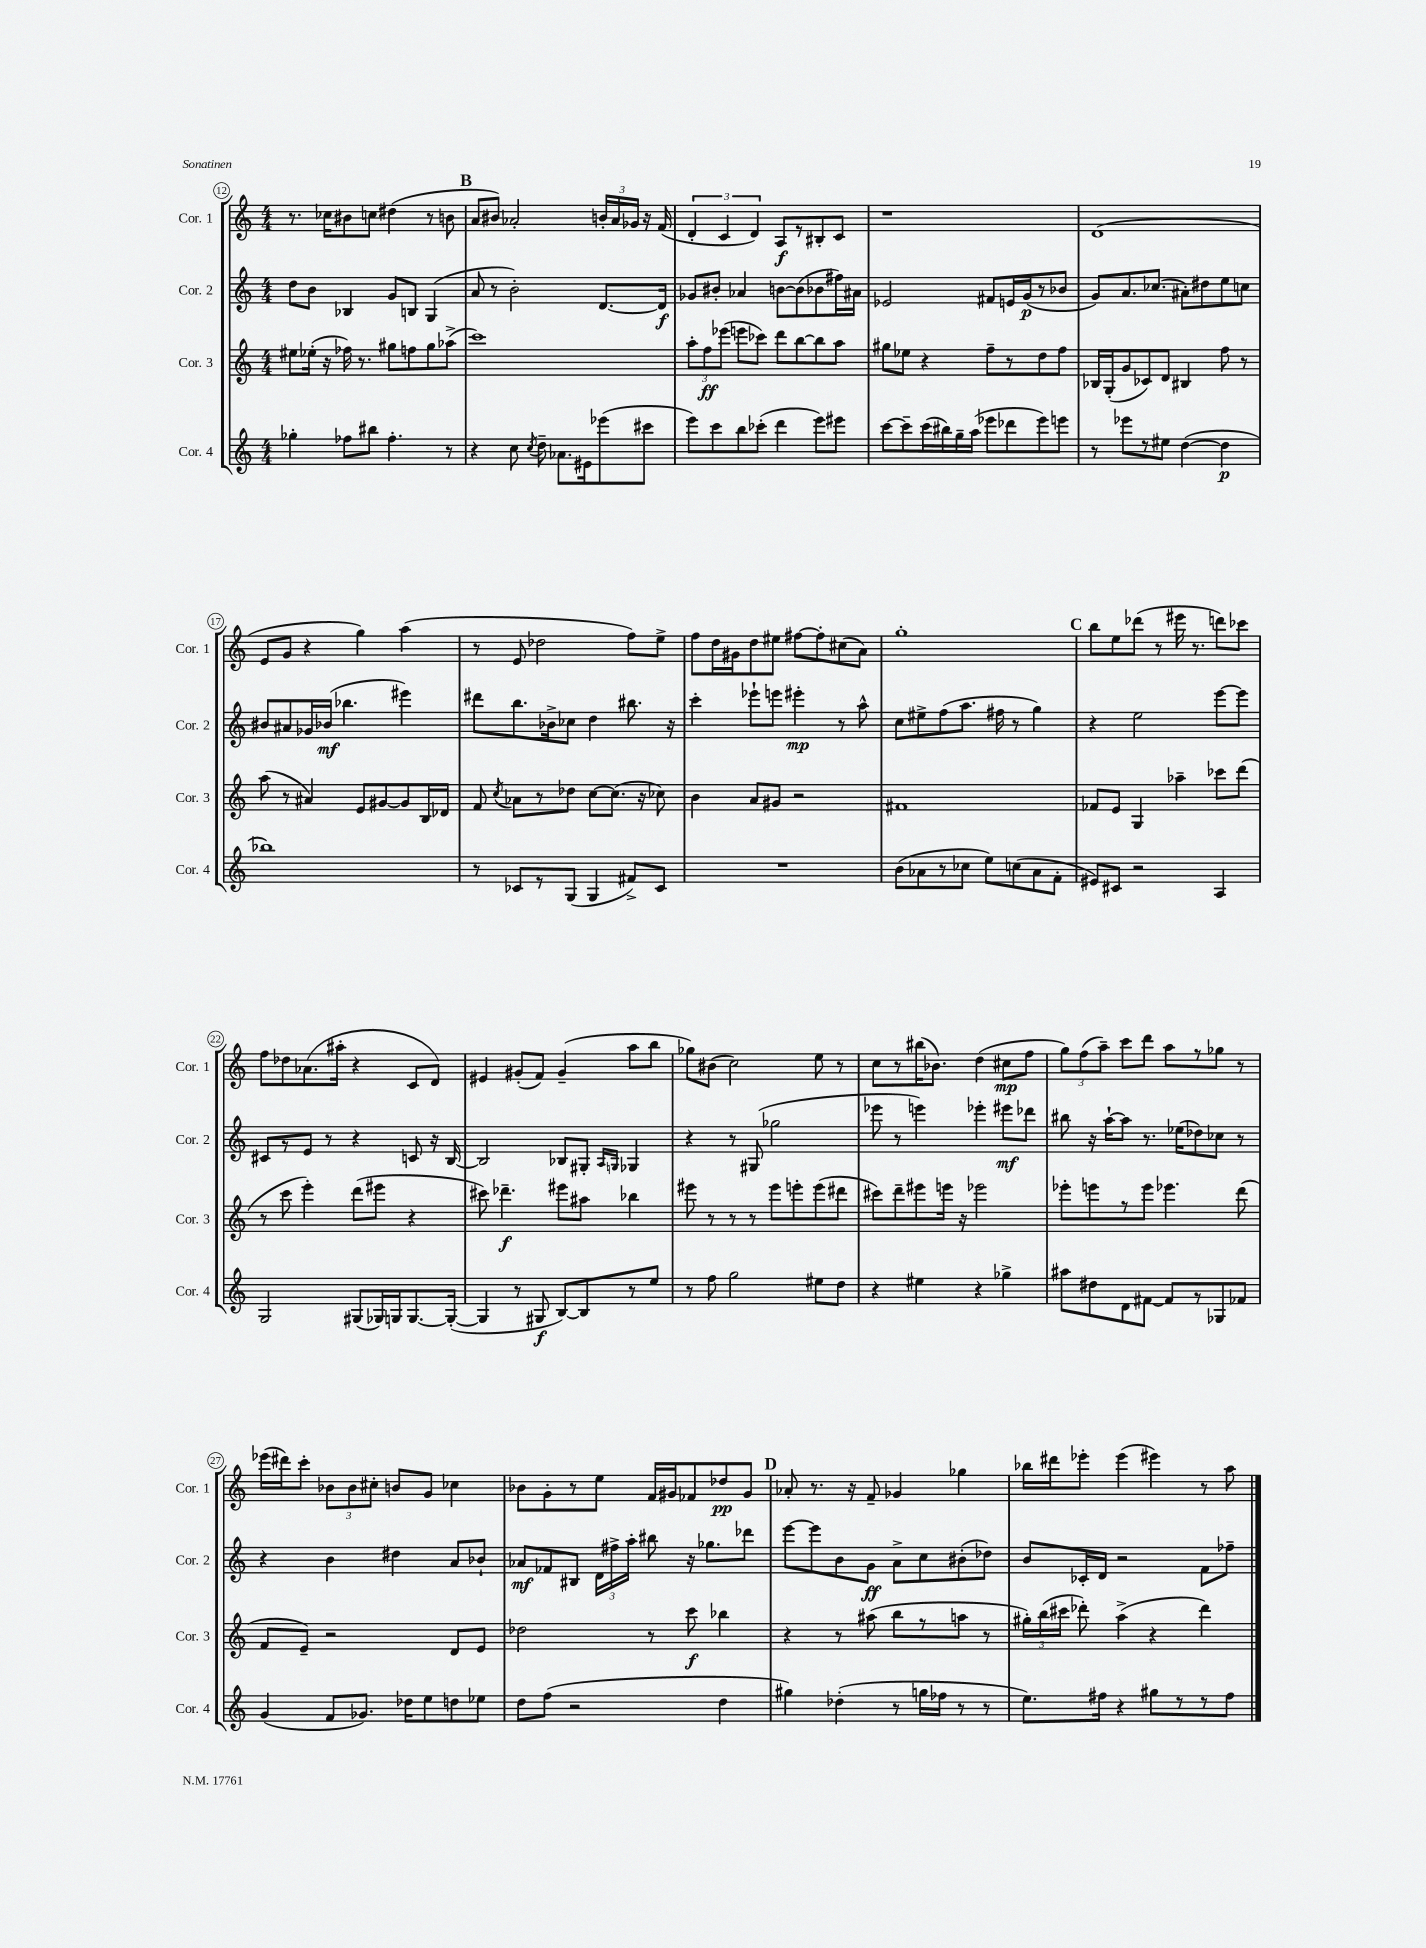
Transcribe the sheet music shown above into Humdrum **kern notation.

**kern	**dynam	**kern	**dynam	**kern	**dynam	**kern	**dynam
*part4	*part4	*part3	*part3	*part2	*part2	*part1	*part1
*staff4	*staff4	*staff3	*staff3	*staff2	*staff2	*staff1	*staff1
*I"Cor. 4	*	*I"Cor. 3	*	*I"Cor. 2	*	*I"Cor. 1	*
*I'Cor. 4	*	*I'Cor. 3	*	*I'Cor. 2	*	*I'Cor. 1	*
*clefG2	*	*clefG2	*	*clefG2	*	*clefG2	*
*k[]	*	*k[]	*	*k[]	*	*k[]	*
*M4/4	*	*M4/4	*	*M4/4	*	*M4/4	*
=12	=12	=12	=12	=12	=12	=12	=12
4gg-X'\	.	8ee#X\L	.	8dd\L	.	8.r	.
.	.	(16ee-X'\Jk	.	8b\J	.	.	.
.	.	16r	.	.	.	16cc-X\KL	.
8ff-X\L	.	16ff-X\)	.	4B-X/	.	8b#X\	.
.	.	8.r	.	.	.	.	.
8bb#X\J	.	.	.	.	.	8ccn\J	.
4.ff-'\	.	8gg#X\L	.	8g/L	.	(4dd#X\	.
.	.	8ffn\	.	8Bn/J	.	.	.
.	.	8gg#\	.	(4G/	.	8r	.
8r	.	(8aa-X^\J	.	.	.	8bn\	.
!!LO:REH:place=s1:t=B
=13	=13	=13	=13	=13	=13	=13	=13
4r	.	1ccc)	.	8a/	.	8a/L	.
.	.	.	.	8r	.	8b#X/J)	.
8cc\	.	.	.	2b'\)	.	2a-X'/	.
8qcc/	.	.	.	.	.	.	.
8dd~\	.	.	.	.	.	.	.
8.a-X\L	.	.	.	.	.	.	.
16e#X\k	.	.	.	.	.	.	.
(8eee-X\	.	.	.	[8.d/L	.	24bn'/LL	.
.	.	.	.	.	.	24a-/	.
.	.	.	.	.	.	24g-X/JJ	.
8ccc#X\J	.	.	.	.	.	16r	.
.	.	.	.	16d/Jk]	f	(16f/	.
=14	=14	=14	=14	=14	=14	=14	=14
8eee\L)	.	12aa'\L	.	8g-X/L	.	6d'/	.
.	.	12ff\	ff	.	.	.	.
8ccc\	.	.	.	8b#X'/J	.	.	.
.	.	(12eee-X\J	.	.	.	6c/	.
8bb\	.	8eeen\L	.	4a-X/	.	.	.
.	.	.	.	.	.	6d/)	.
(8ccc-X'\J	.	8ccc-X\J)	.	.	.	.	.
4ddd\	.	8ddd\L	.	[8bn\L	.	8A/L	f
.	.	[8bb\	.	(8b\]	.	8r	.
8eee\L)	.	8bb\]	.	8b-X\	.	8B#X'/	.
8eee#X\J	.	8aa\J	.	16ff#X\L)	.	8c/J	.
.	.	.	.	16a#X\JJ	.	.	.
=15	=15	=15	=15	=15	=15	=15	=15
[8ccc\L	.	8gg#X\L	.	2e-X/	.	1r	.
8ccc~\]	.	8ee-X\J	.	.	.	.	.
(16ccc\L	.	4r	.	.	.	.	.
16bb#X\)	.	.	.	.	.	.	.
16gg~\	.	.	.	.	.	.	.
(16aa\JJ	.	.	.	.	.	.	.
8eee-X\L	.	8ff~\L	.	8f#X/L	.	.	.
8ddd-X\	.	8r	.	16en/L	.	.	.
.	.	.	.	(16g/J	p	.	.
8eee-\)	.	8dd\	.	8r	.	.	.
8eeen\J	.	8ff\J	.	8b-X/J	.	.	.
=16	=16	=16	=16	=16	=16	=16	=16
8r	.	16B-X/LL	.	8g/L)	.	(1d	.
.	.	(16G'/J	.	.	.	.	.
8eee-X\L	.	8g/	.	8.a/	.	.	.
8r	.	8c-X/)	.	.	.	.	.
.	.	.	.	(8.cc-X/J	.	.	.
8ee#X\J	.	8d/J	.	.	.	.	.
([4dd\	.	4B#X/	.	8a#X'\L)	.	.	.
.	.	.	.	8dd#X\	.	.	.
4dd\]	p	8ff\	.	8ee\	.	.	.
.	.	8r	.	8ccn\J	.	.	.
!!LO:LB:g=z
=17	=17	=17	=17	=17	=17	=17	=17
1bb-X)	.	(8aa\	.	8b#X/L	.	8e/L	.
.	.	8r	.	8a#X/	.	8g/J	.
.	.	4a#X/)	.	16g-X/L	.	4r	.
.	.	.	.	(16b-X/JJ	mf	.	.
.	.	.	.	4.bb-X\	.	.	.
.	.	8e/L	.	.	.	4gg\)	.
.	.	[8g#X/	.	.	.	.	.
.	.	8g#/]	.	4eee#X\)	.	(4aa\	.
.	.	16B/L	.	.	.	.	.
.	.	16d-X/JJ	.	.	.	.	.
=18	=18	=18	=18	=18	=18	=18	=18
8r	.	8f/	.	8ddd#X\L	.	8r	.
.	.	8qcc/	.	.	.	.	.
8c-X/L	.	8a-X\L	.	8.bb\	.	8e/	.
8r	.	8r	.	.	.	2dd-X\	.
.	.	.	.	16b-X^\k	.	.	.
(8G/J	.	8dd-X\J	.	8cc-X\J	.	.	.
4G/	.	[8cc\L	.	4dd\	.	.	.
.	.	(8.cc\J]	.	.	.	.	.
8f#X^/L)	.	.	.	8.bb#X\	.	8ff\L)	.
.	.	16r	.	.	.	.	.
8c-/J	.	8cc-X\)	.	.	.	8ee^\J	.
.	.	.	.	16r	.	.	.
=19	=19	=19	=19	=19	=19	=19	=19
1r	.	4b\	.	4ccc'\	.	8ff\L	.
.	.	.	.	.	.	16dd\L	.
.	.	.	.	.	.	16g#X\J	.
.	.	8a/L	.	8eee-X`\L	.	8dd\	.
.	.	8g#X/J	.	8eeen\J	.	8ee#X\J	.
.	.	2r	.	4eee#X'\	mp	[8ff#X\L	.
.	.	.	.	.	.	8ff#'\]	.
.	.	.	.	8r	.	(8cc#X\	.
.	.	.	.	8aa^^\	.	8a\J)	.
=20	=20	=20	=20	=20	=20	=20	=20
(8b\L	.	1f#X	.	8cc\L	.	1gg'	.
8a-X\	.	.	.	8ee#X^\	.	.	.
8r	.	.	.	(8ff\	.	.	.
8cc-X\J	.	.	.	8.aa\J	.	.	.
8ee\L)	.	.	.	.	.	.	.
.	.	.	.	16ff#X\	.	.	.
(8ccn\	.	.	.	8r	.	.	.
8a-\	.	.	.	4gg\)	.	.	.
8f'\J	.	.	.	.	.	.	.
!!LO:REH:place=s1:t=C
=21	=21	=21	=21	=21	=21	=21	=21
8e#X/L)	.	8f-X/L	.	4r	.	8bb\L	.
8c#X/J	.	8e/J	.	.	.	8ee\	.
2r	.	4G/	.	2ee\	.	(8ddd-X\J	.
.	.	.	.	.	.	8r	.
.	.	4aa-X~\	.	.	.	16eee#X\	.
.	.	.	.	.	.	8.r	.
4A/	.	8ccc-X\L	.	[8eee\L	.	8dddn\L)	.
.	.	(8ddd\J	.	8eee\J]	.	8ccc-X\J	.
!!LO:LB:g=z
=22	=22	=22	=22	=22	=22	=22	=22
2G/	.	8r	.	8c#X/L	.	8ff\L	.
.	.	8ccc\	.	8r	.	8dd-X\	.
.	.	4eee'\)	.	8e/J	.	(8.a-X\	.
.	.	.	.	8r	.	.	.
.	.	.	.	.	.	16aa#X'\Jk	.
(8G#X/L	.	(8ddd\L	.	4r	.	4r	.
16G-X/L)	.	8eee#X\J	.	.	.	.	.
16Gn/J	.	.	.	.	.	.	.
[8.G/	.	4r	.	8cn/	.	8c/L	.
.	.	.	.	16r	.	8d/J)	.
(16G'/Jk_	.	.	.	[16B/	.	.	.
=23	=23	=23	=23	=23	=23	=23	=23
4G/]	.	8ccc#X\)	.	2B/]	.	4e#X/	.
.	.	4.ddd-X~\	f	.	.	.	.
8r	.	.	.	.	.	(8g#X'/L	.
8G#X/	f	.	.	.	.	8f/J)	.
[8B/L)	.	8eee#X\L	.	8B-X/L	.	(4g#~/	.
8B/]	.	8aa#X\J	.	8G#X'/J	.	.	.
.	.	.	.	16qqA/LL	.	.	.
.	.	.	.	16qqGn/JJ	.	.	.
8r	.	4bb-X\	.	4G-X/	.	8aa\L	.
8ee/J	.	.	.	.	.	8bb\J	.
=24	=24	=24	=24	=24	=24	=24	=24
8r	.	8eee#X\	.	4r	.	8gg-X\L)	.
8ff\	.	8r	.	.	.	(8b#X\J	.
2gg\	.	8r	.	8r	.	2cc\)	.
.	.	8r	.	(8G#X/	.	.	.
.	.	8eee#\L	.	2gg-X\	.	.	.
.	.	8eeen'\	.	.	.	.	.
8ee#X\L	.	(8eee\	.	.	.	8ee\	.
8dd\J	.	8ddd#X\J	.	.	.	8r	.
=25	=25	=25	=25	=25	=25	=25	=25
4r	.	8ccc#X\L)	.	8eee-X\	.	8cc\L	.
.	.	8ddd~\	.	8r	.	8r	.
4ee#X\	.	8eee#X\	.	4eeen\)	.	(16bb#X\K	.
.	.	.	.	.	.	8.b-X\J)	.
.	.	16eeen\Jk	.	.	.	.	.
.	.	16r	.	.	.	.	.
4r	.	2eee-X\	.	4eee-X'\	.	(4dd\	.
4gg-X^\	.	.	.	8eee#X\L	mf	8cc#X\L	mp
.	.	.	.	8ddd-X\J	.	8ff\J	.
=26	=26	=26	=26	=26	=26	=26	=26
8aa#X\L	.	8eee-X'\L	.	8bb#X\	.	12gg\L)	.
.	.	.	.	.	.	(12ff\	.
8dd#X\	.	8eeen\	.	16r	.	.	.
.	.	.	.	.	.	12aa~\J)	.
.	.	.	.	[16aa`\KL	.	.	.
8d\	.	8r	.	8aa\J]	.	8ccc\L	.
[8f#X\J	.	8eee\J	.	8.r	.	8ddd\J	.
8f#/L]	.	4.eee-X\	.	.	.	8aa\L	.
.	.	.	.	(16ee-X\KL	.	.	.
8r	.	.	.	8dd-X\)	.	8r	.
8G-X/	.	.	.	8cc-X\J	.	8gg-X\J	.
8f-X/J	.	(8ddd\	.	8r	.	8r	.
!!LO:LB:g=z
=27	=27	=27	=27	=27	=27	=27	=27
(4g/	.	8f/L	.	4r	.	(16eee-X\LL	.
.	.	.	.	.	.	16ddd#X\J)	.
.	.	8e~/J)	.	.	.	8ccc'\J	.
8f/L	.	2r	.	4b\	.	12b-X\L	.
.	.	.	.	.	.	12b-\	.
8.g-X/J)	.	.	.	.	.	.	.
.	.	.	.	.	.	12cc#X'\J	.
.	.	.	.	4dd#X\	.	8bn/L	.
16dd-X\KL	.	.	.	.	.	.	.
8ee\	.	.	.	.	.	8g/J	.
8ddn\	.	8d/L	.	8a/L	.	4cc-X\	.
8ee-X\J	.	8e/J	.	8b-X`/J	.	.	.
=28	=28	=28	=28	=28	=28	=28	=28
8dd\L	.	2dd-X\	.	8a-X/L	mf	8b-X\L	.
(8ff\J	.	.	.	8f-X/	.	8g'\	.
2r	.	.	.	8B#X/J	.	8r	.
.	.	.	.	24d\LL	.	8ee\J	.
.	.	.	.	24ff#X^\	.	.	.
.	.	.	.	24aa'\JJ	.	.	.
.	.	8r	.	8bb#X\	.	16f/LL	.
.	.	.	.	.	.	16g#X/J	.
.	.	8ccc\	f	16r	.	8f-X/	.
.	.	.	.	8.gg-X\L	.	.	.
4dd\	.	4bb-X\	.	.	.	8dd-X/	pp
.	.	.	.	8ddd-X\J	.	8g#/J	.
!!LO:REH:place=s1:t=D
=29	=29	=29	=29	=29	=29	=29	=29
4gg#X\)	.	4r	.	[8eee\L	.	8a-X'/	.
.	.	.	.	8eee\]	.	8.r	.
(4dd-X'\	.	8r	.	8b\	.	.	.
.	.	.	.	.	.	16r	.
.	.	(8aa#X\	.	8g\J	ff	8f~/	.
8r	.	8bb\L	.	8a^\L	.	4g-X/	.
16ggn\LL	.	8r	.	8cc\	.	.	.
16ff-X\JJ	.	.	.	.	.	.	.
8r	.	8aan\J	.	(8b#X'\	.	4gg-X\	.
8r	.	8r	.	8dd-X\J)	.	.	.
=30	=30	=30	=30	=30	=30	=30	=30
8.ee\L)	.	24gg#X'\LL)	.	8b/L	.	16bb-X\LL	.
.	.	(24bb\	.	.	.	.	.
.	.	.	.	.	.	16ddd#X\J	.
.	.	24ccc#X\JJ	.	.	.	.	.
.	.	8ddd-X'\)	.	16c-X'/L	.	8eee-X'\J	.
16ff#X\Jk	.	.	.	16d/JJ	.	.	.
4r	.	(4aa^\	.	2r	.	(4eee-\	.
8gg#X\L	.	4r	.	.	.	4eee#X\)	.
8r	.	.	.	.	.	.	.
8r	.	4ddd-\)	.	8f\L	.	8r	.
8ff#\J	.	.	.	8ff-X~\J	.	8aa\	.
==	==	==	==	==	==	==	==
*-	*-	*-	*-	*-	*-	*-	*-
